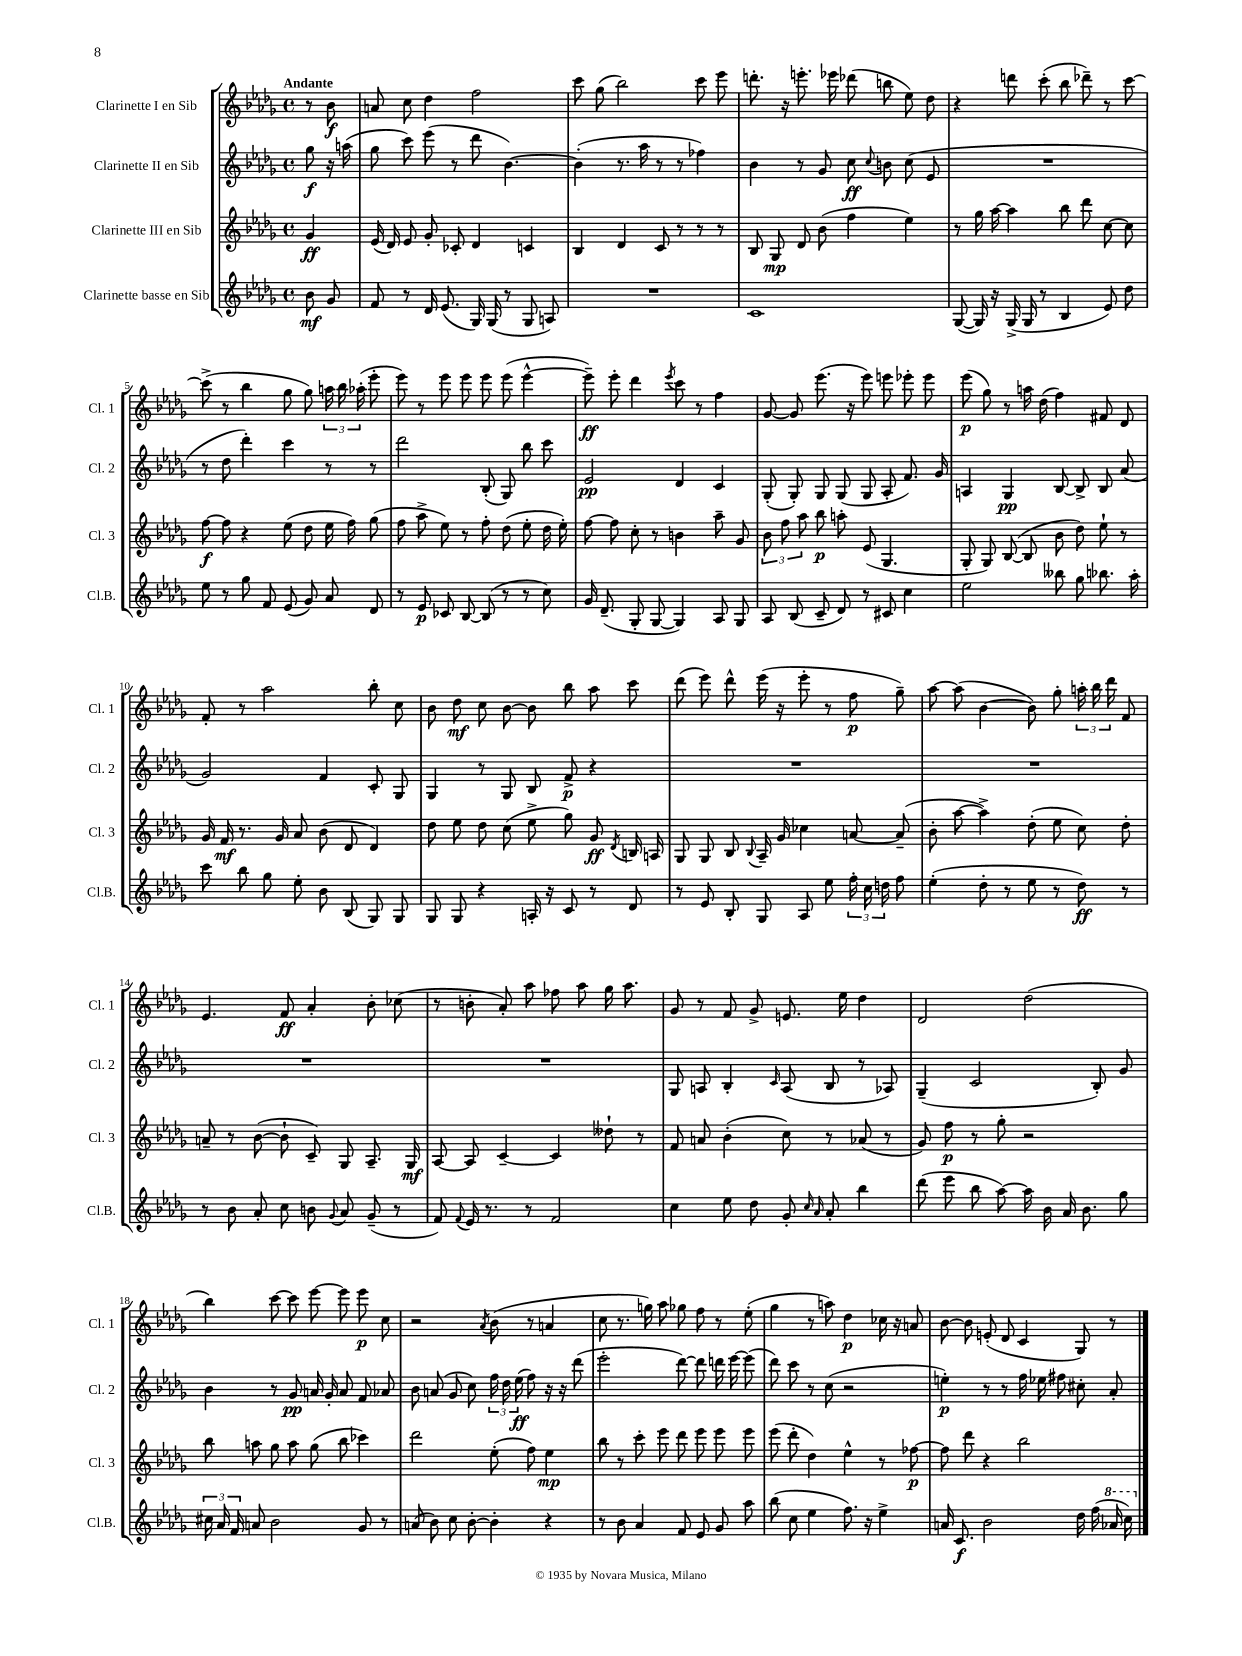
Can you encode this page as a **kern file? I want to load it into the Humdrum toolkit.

**kern	**kern	**kern	**kern
*staff4	*staff3	*staff2	*staff1
*clefG2	*clefG2	*clefG2	*clefG2
*k[b-e-a-d-g-]	*k[b-e-a-d-g-]	*k[b-e-a-d-g-]	*k[b-e-a-d-g-]
*M4/4	*M4/4	*M4/4	*M4/4
*met(c)	*met(c)	*met(c)	*met(c)
8b-	4g-	8gg-	8r
8g-	.	16r	8b-
.	.	(16aa	.
=	=	=	=
8f	(16e-	8gg-	8a
.	16d-)	.	.
8r	8e-	8ccc)	8cc
16d-	8g-'	(8eee-	4dd-
(8.e-	.	.	.
.	8c-'	8r	.
16G-)	4d-	8ddd-	2ff
(16G-	.	.	.
8r	.	[4.b-)	.
8G-	4c	.	.
8A)	.	.	.
=	=	=	=
1r	4B-	(4b-']	8ccc
.	.	.	(8gg-
.	4d-	8.r	2bb-)
.	.	16aa-	.
.	8c	8r	.
.	8r	8r	.
.	8r	4ff-)	8ccc
.	8r	.	8eee-
=	=	=	=
1c	8B-	4b-	8.ddd'
.	8G-	.	.
.	.	.	16r
.	8d-	8r	8.eee'
.	(8b-	8g-	.
.	.	.	16eee-
.	4ff	8cc	(8ddd-
.	.	8qqcc	.
.	.	8b	8bb
.	4ee-)	(8cc	8ee-)
.	.	8e-	8dd-
=	=	=	=
([8G-	8r	1r	4r
16G-])	16gg-	.	.
16r	[16aa-	.	.
(16G-^	4aa-]	.	8ddd
16G-	.	.	.
8r	.	.	(8ccc'
4B-	8bb-	.	8bb-
.	8ddd-	.	8ddd-~)
8e-)	[8cc	.	8r
8dd-	8cc]	.	[8ccc
=	=	=	=
8ee-	[8ff	8r	(8ccc^]
8r	8ff]	8dd-	8r
8gg-	4r	4ddd-')	4bb-
8f	.	.	.
(8e-	(8ee-	4ccc	8gg-
8g-)	8dd-	.	8gg-)
8a-	16ee-	8r	24aa
.	.	.	24bb-
.	16ff)	.	.
.	.	.	(24aa-'
8d-	(8gg-	8r	8eee-'
=	=	=	=
8r	8ff	2ddd-	8eee-)
8e-	8aa-^	.	8r
8c-	8ee-)	.	8eee-
[8B-	8r	.	8eee-
(8B-]	8ff'	(8B-'	8eee-
8r	(8dd-	8G-)	(8eee-
8r	8ee-'	8bb-	[4eee-^^
8cc)	16dd-	8ccc	.
.	16ee-')	.	.
=	=	=	=
16g-	[8ff	2e-	8eee-~])
(8.d-~	.	.	.
.	8ff]	.	8eee-'
8G-'	8cc'	.	4ddd-
[8G-	8r	.	.
.	.	.	8qeee-
4G-])	4b	4d-	8ccc
.	.	.	8r
8A-	8aa-~	4c	4ff
8G-	8g-	.	.
=	=	=	=
8A-	12b-	(8G-'	[8g-
.	12ff	.	.
(8B-	.	8G-')	8g-]
.	12aa-	.	.
8c~	8bb-	8G-	(8.eee-
8d-)	8aa'	(8G-	.
.	.	.	16r
8r	(8e-	8G-	8eee-)
8c#	4.G-	8A-'	8eee
4cc	.	8.f)	8eee-'
.	.	.	8eee-
.	.	16g-	.
=	=	=	=
2ee-	8G-'	4A	(8eee-
.	8G-)	.	8gg-)
.	([8B-	4G-	8r
.	8B-]	.	16aa
.	.	.	(16dd-
8bb--	8b-	[8B-	4ff)
8gg-	8dd-)	8B-^]	.
8.bb-	8ee-`	8B-	8f#
.	8r	(8a-	8d-
16aa-'	.	.	.
=	=	=	=
8ccc	16g-	2g-)	8f'
.	16f	.	.
8bb-	8.r	.	8r
8gg-	.	.	2aa-
.	16g-	.	.
8ee-'	8a-	.	.
8b-	(8b-	4f	.
(8B-	8d-	.	.
8G-)	4d-)	8c'	8bb-'
8G-	.	8G-	8cc
=	=	=	=
8G-	8dd-	4G-	8b-
8G-	8ee-	.	8dd-
4r	8dd-	8r	8cc
.	(8cc	8G-	[8b-
16A'	8ee-^	8B-	8b-]
16r	.	.	.
8c	8gg-)	8f^	8bb-
8r	8g-	4r	8aa-
.	8qd-	.	.
8d-	16B	.	8ccc
.	16A	.	.
=	=	=	=
8r	8G-	1r	(8ddd-
8e-	8G-	.	8eee-)
8B-'	8B-	.	8ddd-^^
.	8qqB-	.	.
8G-	16A-~	.	(16eee-
.	16g-	.	16r
8A-	4cc-	.	8eee-'
8ee-	.	.	8r
24ff'	[8a	.	8ff
24cc	.	.	.
24dd	.	.	.
8ff	(8a~]	.	8gg-~)
=	=	=	=
(4ee-'	8b-'	1r	[8aa-
.	[8aa-	.	(8aa-]
8dd-'	4aa-^])	.	[4b-
8r	.	.	.
8ee-	(8dd-'	.	8b-])
8r	8ee-	.	8gg-'
8dd-)	8cc)	.	24aa'
.	.	.	24bb-
.	.	.	24ddd-
8r	8dd-'	.	8f
=	=	=	=
8r	8a~	1r	4.e-
8b-	8r	.	.
8a-'	([8b-	.	.
8cc	8b-`]	.	8f
8b	8c~)	.	4a-'
8qqg-	.	.	.
8a-	8G-	.	.
(8g-~	8.A-~	.	8b-'
8r	.	.	(8cc-
.	16G-	.	.
=	=	=	=
8f)	[8A-	1r	8r
8qqf	.	.	.
16e-	8A-]	.	8b'
8.r	.	.	.
.	[4c~	.	8a-')
8r	.	.	8aa-
2f	4c]	.	8ff-
.	.	.	8aa-
.	8dd--`	.	16gg-
.	.	.	8.aa-
.	8r	.	.
=	=	=	=
4cc	8f	8G-	8g-
.	8a	8A	8r
8ee-	(4b-'	4B-'	8f
8dd-	.	.	8g-^
.	.	16qqc	.
8g-'	8cc)	(8A	8.e
16qqcc	.	.	.
16qqa-	.	.	.
8a-'	8r	8B-	.
.	.	.	16ee-
4bb-	(8a-	8r	4dd-
.	8r	8A-)	.
=	=	=	=
(8ddd-	8g-)	(4G-~	2d-
8eee-	8ff	.	.
8bb-	8r	2c	.
[8aa-)	8gg-'	.	.
16aa-]	2r	.	(2dd-
16b-	.	.	.
16a-	.	.	.
8.b-	.	.	.
.	.	8B-')	.
8gg-	.	8g-	.
=	=	=	=
24cc#	8bb-	4b-	4bb-)
24a-	.	.	.
24f	.	.	.
8a	8aa	.	.
2b-	8gg-	8r	[8ccc
.	8aa	8g-	8ccc]
.	(8gg-	16a	[8eee-
.	.	16g-'	.
.	8bb-	8a	8eee-]
8g-	4ccc-)	8f	8eee-
8r	.	8a-	8cc
=	=	=	=
(8a	2ddd-	8b-	2r
8b-)	.	(8a	.
8cc	.	8g-	.
[8b-'	.	8cc)	.
.	.	.	8qa-
4b-']	(8ee-'	24ff	(8b-
.	.	24dd-	.
.	.	(24ee-	.
.	8ff)	8ff)	8r
4r	4ee-	16r	4a
.	.	16r	.
.	.	(8ddd-	.
=	=	=	=
8r	8bb-	2eee-'	8cc
8b-	8r	.	8.r
4a-	8ccc'	.	.
.	.	.	16gg)
.	8eee-	.	8aa-
8f	8ddd-	[8ddd-)	8gg-
8e-	8eee-	8ddd-]	8ff
8g-	8eee-	16ddd	8r
.	.	[16eee-	.
8aa-	8eee-	(8eee-]	(8ee-'
=	=	=	=
(8bb-	(8eee-	8ddd-)	4gg-
8cc	8ddd-'	8ccc	.
4ee-	4dd-)	8r	8r
.	.	(8cc	8aa)
8.ff)	4ee-^^	2r	4dd-
16r	.	.	.
4ee-^	8r	.	16cc-
.	.	.	16r
.	[8ff-	.	8a
=	=	=	=
16a	8ff-]	4ee')	[8b-
8.c	.	.	.
.	8ddd-	.	8b-]
2b-	4r	8r	(8e'
.	.	8r	8d-
.	2bb-	16ff	4c
.	.	16ee-	.
.	.	8ff#	.
16dd-	.	8cc#'	8G-)
(16ff	.	.	.
16aa-	.	8a-'	8r
16ccc)	.	.	.
==	==	==	==
*-	*-	*-	*-
